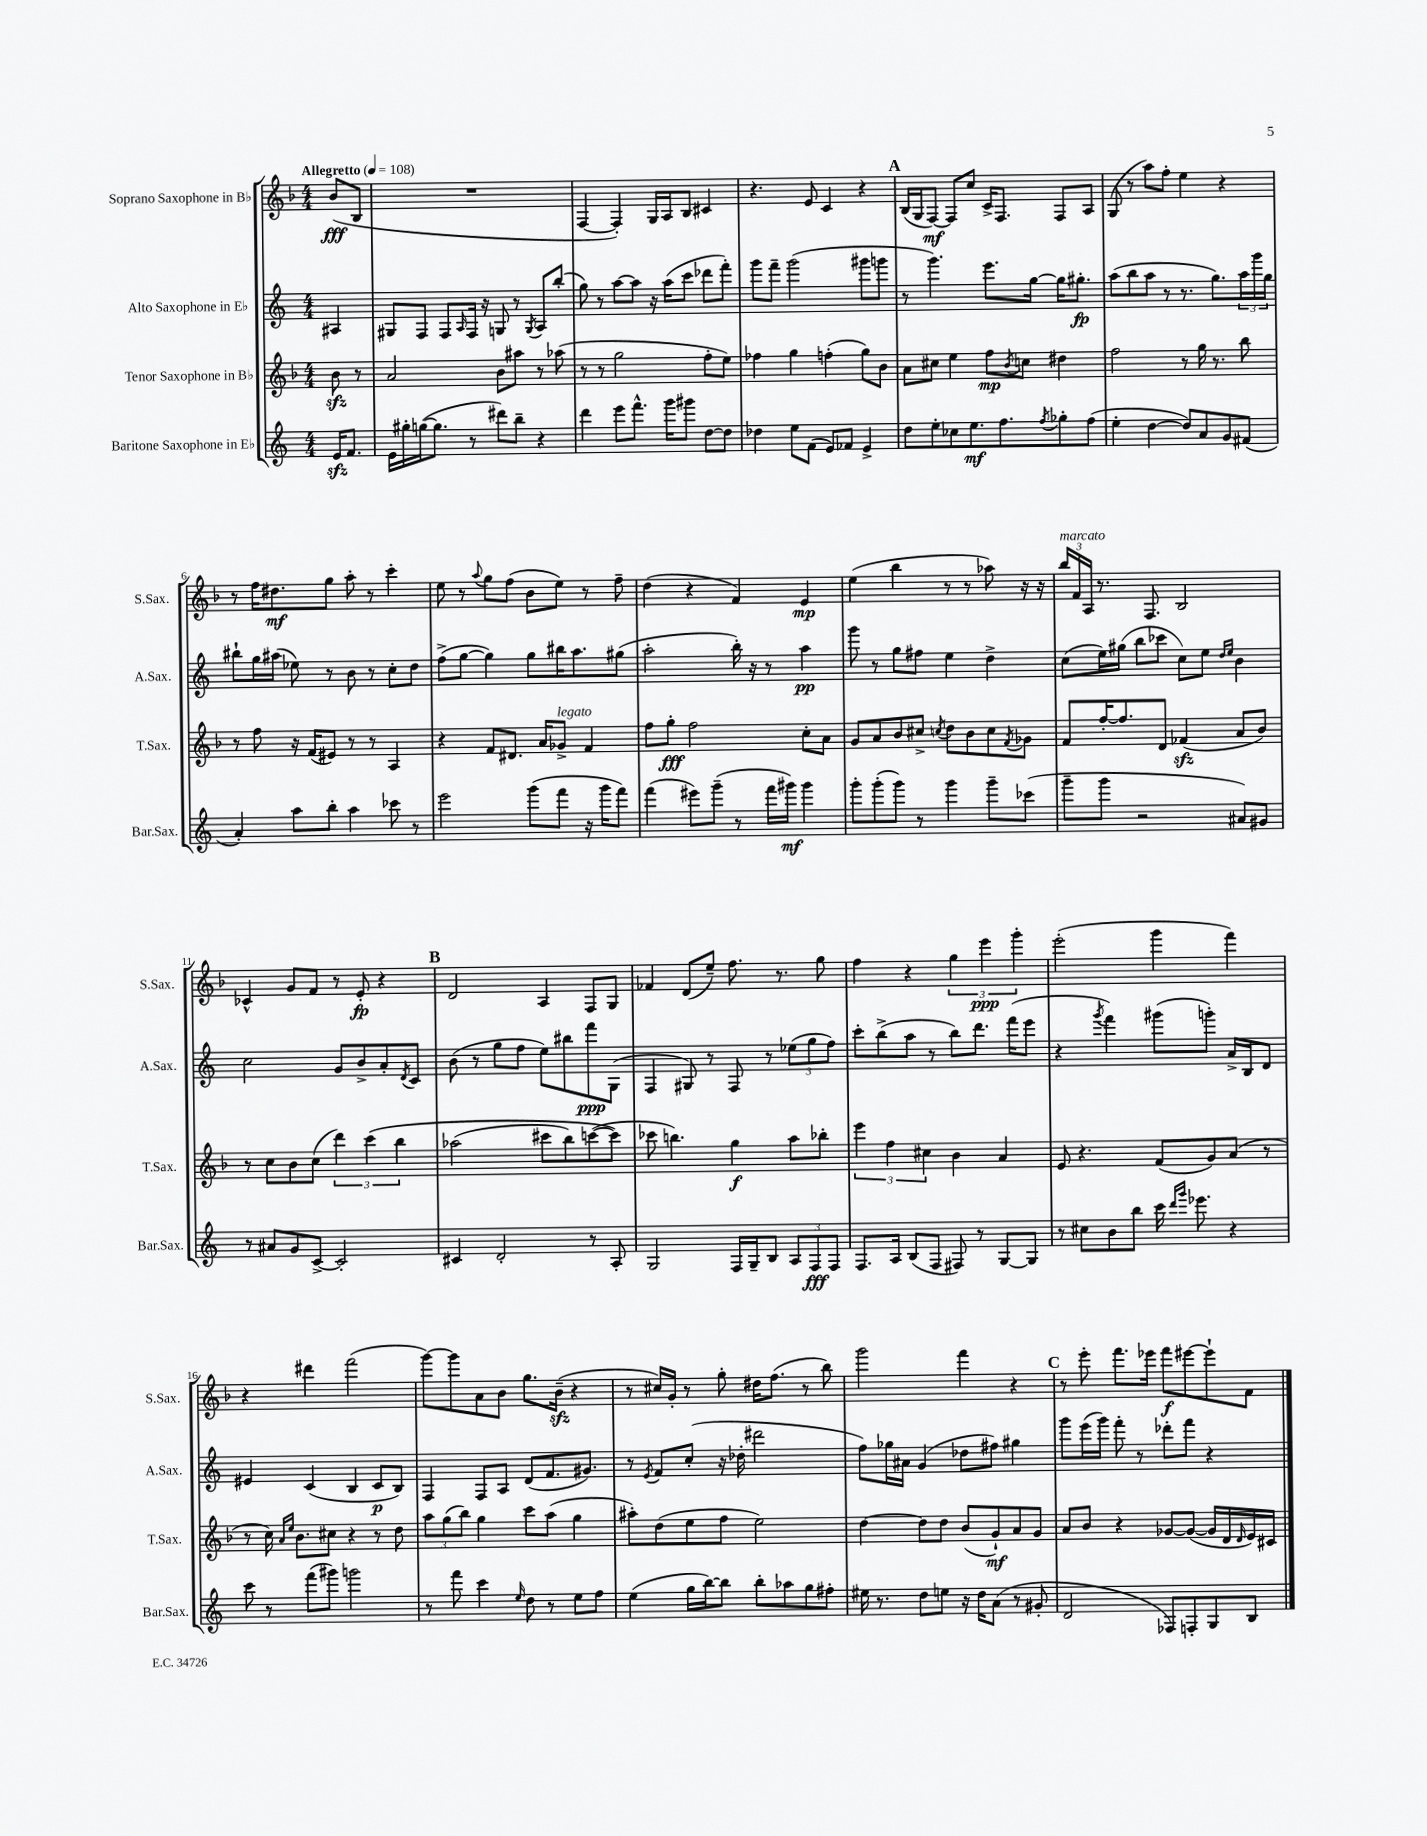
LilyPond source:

<<
\new StaffGroup <<
\new Staff = "s0" \with { instrumentName = "Soprano Saxophone in Bb" shortInstrumentName = "S.Sax." } {
    \clef treble \key f \major \numericTimeSignature \time 4/4 \partial 4 \tempo "Allegretto" 4 = 108
    bes'8\fff( bes8 |
    R1 |
    f4~ f4-.) g16 a16 bes8 cis'4 |
    r4. e'8 c'4 r4 |
    \mark \markup { \bold "A" } bes16( g16 f8~\mf) f8 c''8 c'16-> f8. f8 a8 |
    g8( r8 a''8) f''8-. e''4 r4 |
    r8 f''16 dis''8.\mf g''8 a''8-. r8 c'''4-. |
    e''8 r8 \appoggiatura { a''8 } g''8 f''8( bes'8 e''8) r8 f''8-- |
    d''4( r4 f'4) e'4\mp |
    e''4( bes''4 r8 r8 aes''8) r16 r16 |
    \tuplet 3/2 { bes''16^\markup { \italic "marcato" } f'16 a16 } r8. f8. bes2 |
    ces'4-^ g'8 f'8 r8 e'8-.\fp r4 |
    \mark \markup { \bold "B" } d'2 a4 f8 g8 |
    fes'4 d'8( e''8--) f''8. r8. g''8 |
    f''4 r4 \tuplet 3/2 { g''4 e'''4\ppp g'''4-. } |
    e'''2-.( g'''4 f'''4) |
    r4 dis'''4 f'''2( |
    g'''8~) g'''8 a'8 bes'8 g''8. bes'16--\sfz( r4 |
    r8 cis''16) g'16-. r8 g''8-. dis''16 f''8.( r8 bes''8) |
    g'''2 f'''4 r4 |
    \mark \markup { \bold "C" } r8 e'''8-. f'''8. ees'''16 f'''8\f eis'''8~ eis'''8-! f'8 \bar "|." |
}
\new Staff = "s1" \with { instrumentName = "Alto Saxophone in Eb" shortInstrumentName = "A.Sax." } {
    \clef treble \key c \major \numericTimeSignature \time 4/4 \partial 4
    ais4 |
    gis8 f8 f8 \grace { a16 } f16 r16 g8 r8 \acciaccatura { g8 } a8 b''8-.( |
    g''8) r8 a''8~ a''8 r16 a''16( c'''8 des'''8 f'''8-.) |
    g'''8 f'''8-- g'''2( gis'''8 g'''8 |
    \mark \markup { \bold "A" } r8 g'''4.) e'''8. g''16~ g''16 gis''8.-.\fp |
    a''8( b''8 a''8 r8 r8. g''8.) \tuplet 3/2 { a''16 g'''16 g''16 } |
    bis''8-! g''16 ais''16( ees''8) r8 b'8 r8 c''8-. d''8 |
    f''8->( g''8~ g''4) g''8 bis''16 a''8. gis''8( |
    a''2-. b''16-.) r16 r8 a''4\pp |
    g'''8 r8 g''8 fis''8 e''4 d''4-> |
    c''8( e''16) gis''16( b''8 ces'''8 c''8) e''8 \grace { d''16 e''16 } b'4 |
    c''2 g'8 b'8-> a'8-. \acciaccatura { d'8 } c'8 |
    \mark \markup { \bold "B" } b'8( r8 g''8 f''8 e''8) bis''8 f'''8\ppp g8( |
    f4 gis8) r8 f8 r8 \tuplet 3/2 { ees''8( g''8 f''8) } |
    c'''8-. b''8->( a''8 r8 b''8) d'''8. f'''16( e'''8 |
    r4 \acciaccatura { g'''8 } f'''4) gis'''8( g'''8-.) a'16-> b16 d'8 |
    eis'4 c'4( b4 c'8\p b8) |
    f4 f8 a8 d'8( f'8. gis'8.) |
    r8 \acciaccatura { e'8 } f'8 c''8-.( r16 des''16-. dis'''2 |
    f''8) ges''16 ais'16 g'4( des''8 fis''8) gis''4 |
    \mark \markup { \bold "C" } g'''8 e'''16( g'''16) f'''8-. r8 des'''8-. f'''8 r4 \bar "|." |
}
\new Staff = "s2" \with { instrumentName = "Tenor Saxophone in Bb" shortInstrumentName = "T.Sax." } {
    \clef treble \key f \major \numericTimeSignature \time 4/4 \partial 4
    bes'8\sfz r8 |
    a'2 bes'8 ais''8 r8 aes''8( |
    r8 r8 g''2 f''8-. e''8) |
    fes''4 g''4 f''4-.( g''8) bes'8 |
    \mark \markup { \bold "A" } a'8 cis''8 e''4 f''8\mp \acciaccatura { bes'8 } c''8 dis''4 |
    f''2 r8 g''16 r8. bes''8 |
    r8 f''8 r16 f'16( eis'8) r8 r8 a4 |
    r4 f'8 dis'8. a'16 ges'8->^\markup { \italic "legato" } f'4 |
    f''8 g''8-.\fff f''2 c''8-. a'8 |
    g'8 a'8 bes'8 cis''8-> \acciaccatura { c''8 } d''8 bes'8 c''8 \acciaccatura { f'8 } ges'8 |
    f'8 f''16~-. f''8. d'8 fes'4\sfz( a'8 bes'8) |
    r8 c''8 bes'8 c''8( \tuplet 3/2 { d'''4) c'''4\( bes''4 } |
    \mark \markup { \bold "B" } aes''2( cis'''8 bes''8) c'''8~( c'''8\) |
    ces'''8 b''4.) g''4\f a''8 bes''8-. |
    \tuplet 3/2 { e'''4 f''4 cis''4 } bes'4 a'4 |
    e'8 r4. f'8( g'8) a'8( r8 |
    r8 c''16) \grace { a'16 e''16 } bes'8. cis''8 r4 r8 d''8 |
    \tuplet 3/2 { a''8 g''8( bes''8) } g''4 c'''8 a''8( g''4 |
    ais''8-.) d''8( e''8 f''8 e''2) |
    d''4~ d''8 d''8 bes'8( g'8-!\mf) a'8 g'8 |
    \mark \markup { \bold "C" } a'8 bes'8 r4 ges'8~ ges'8~( ges'16 d'16 \grace { d'16 } e'16) cis'16 \bar "|." |
}
\new Staff = "s3" \with { instrumentName = "Baritone Saxophone in Eb" shortInstrumentName = "Bar.Sax." } {
    \clef treble \key c \major \numericTimeSignature \time 4/4 \partial 4
    e'16\sfz f'8. |
    e'16 gis''16-. g''16~( g''8. r8 dis'''8) b''8-- r4 |
    d'''4 e'''8 f'''8.-^ g'''16 gis'''8 d''8~ d''8 |
    des''4 e''8 f'8( e'8) fes'8 e'4-> |
    \mark \markup { \bold "A" } d''8 e''8-. ces''8 e''8.\mf f''8. \acciaccatura { f''8 } ges''8-. f''8( |
    e''4-. d''4~ d''8) a'8 g'8 fis'8( |
    a'4-.) a''8 b''8-. a''4 ces'''8 r8 |
    e'''2 g'''8( f'''8 r16 g'''16 f'''8) |
    f'''4( eis'''8) g'''8--( r8 f'''16 gis'''16\mf) gis'''4 |
    g'''8-. g'''8-.( g'''8) r8 g'''4 g'''8-- ces'''8( |
    g'''8-- g'''8 r2 ais'8) gis'8 |
    r8 ais'8 g'8 c'8~-> c'2-. |
    \mark \markup { \bold "B" } cis'4 d'2-. r8 a8-. |
    g2 f16 g16-- b8 \tuplet 3/2 { a8 f8\fff f8 } |
    f8. a16 b8( f8 fis8) r8 g8~ g8 |
    r8 cis''8 b'8 b''8 c'''16 \grace { d'''16 g'''16 } ees'''8. r4 |
    c'''8 r8 f'''8( gis'''8) g'''2 |
    r8 f'''8 c'''4 \grace { e''16 } d''8 r8 e''8 f''8 |
    e''4( g''16 b''16~) b''8 b''8-. aes''8 g''8 fis''8-. |
    eis''16 r8. d''8 e''8 r16 d''16 a'8( r8 gis'8-. |
    \mark \markup { \bold "C" } d'2 fes8) f8-. g8 b8 \bar "|." |
}
>>
>>
